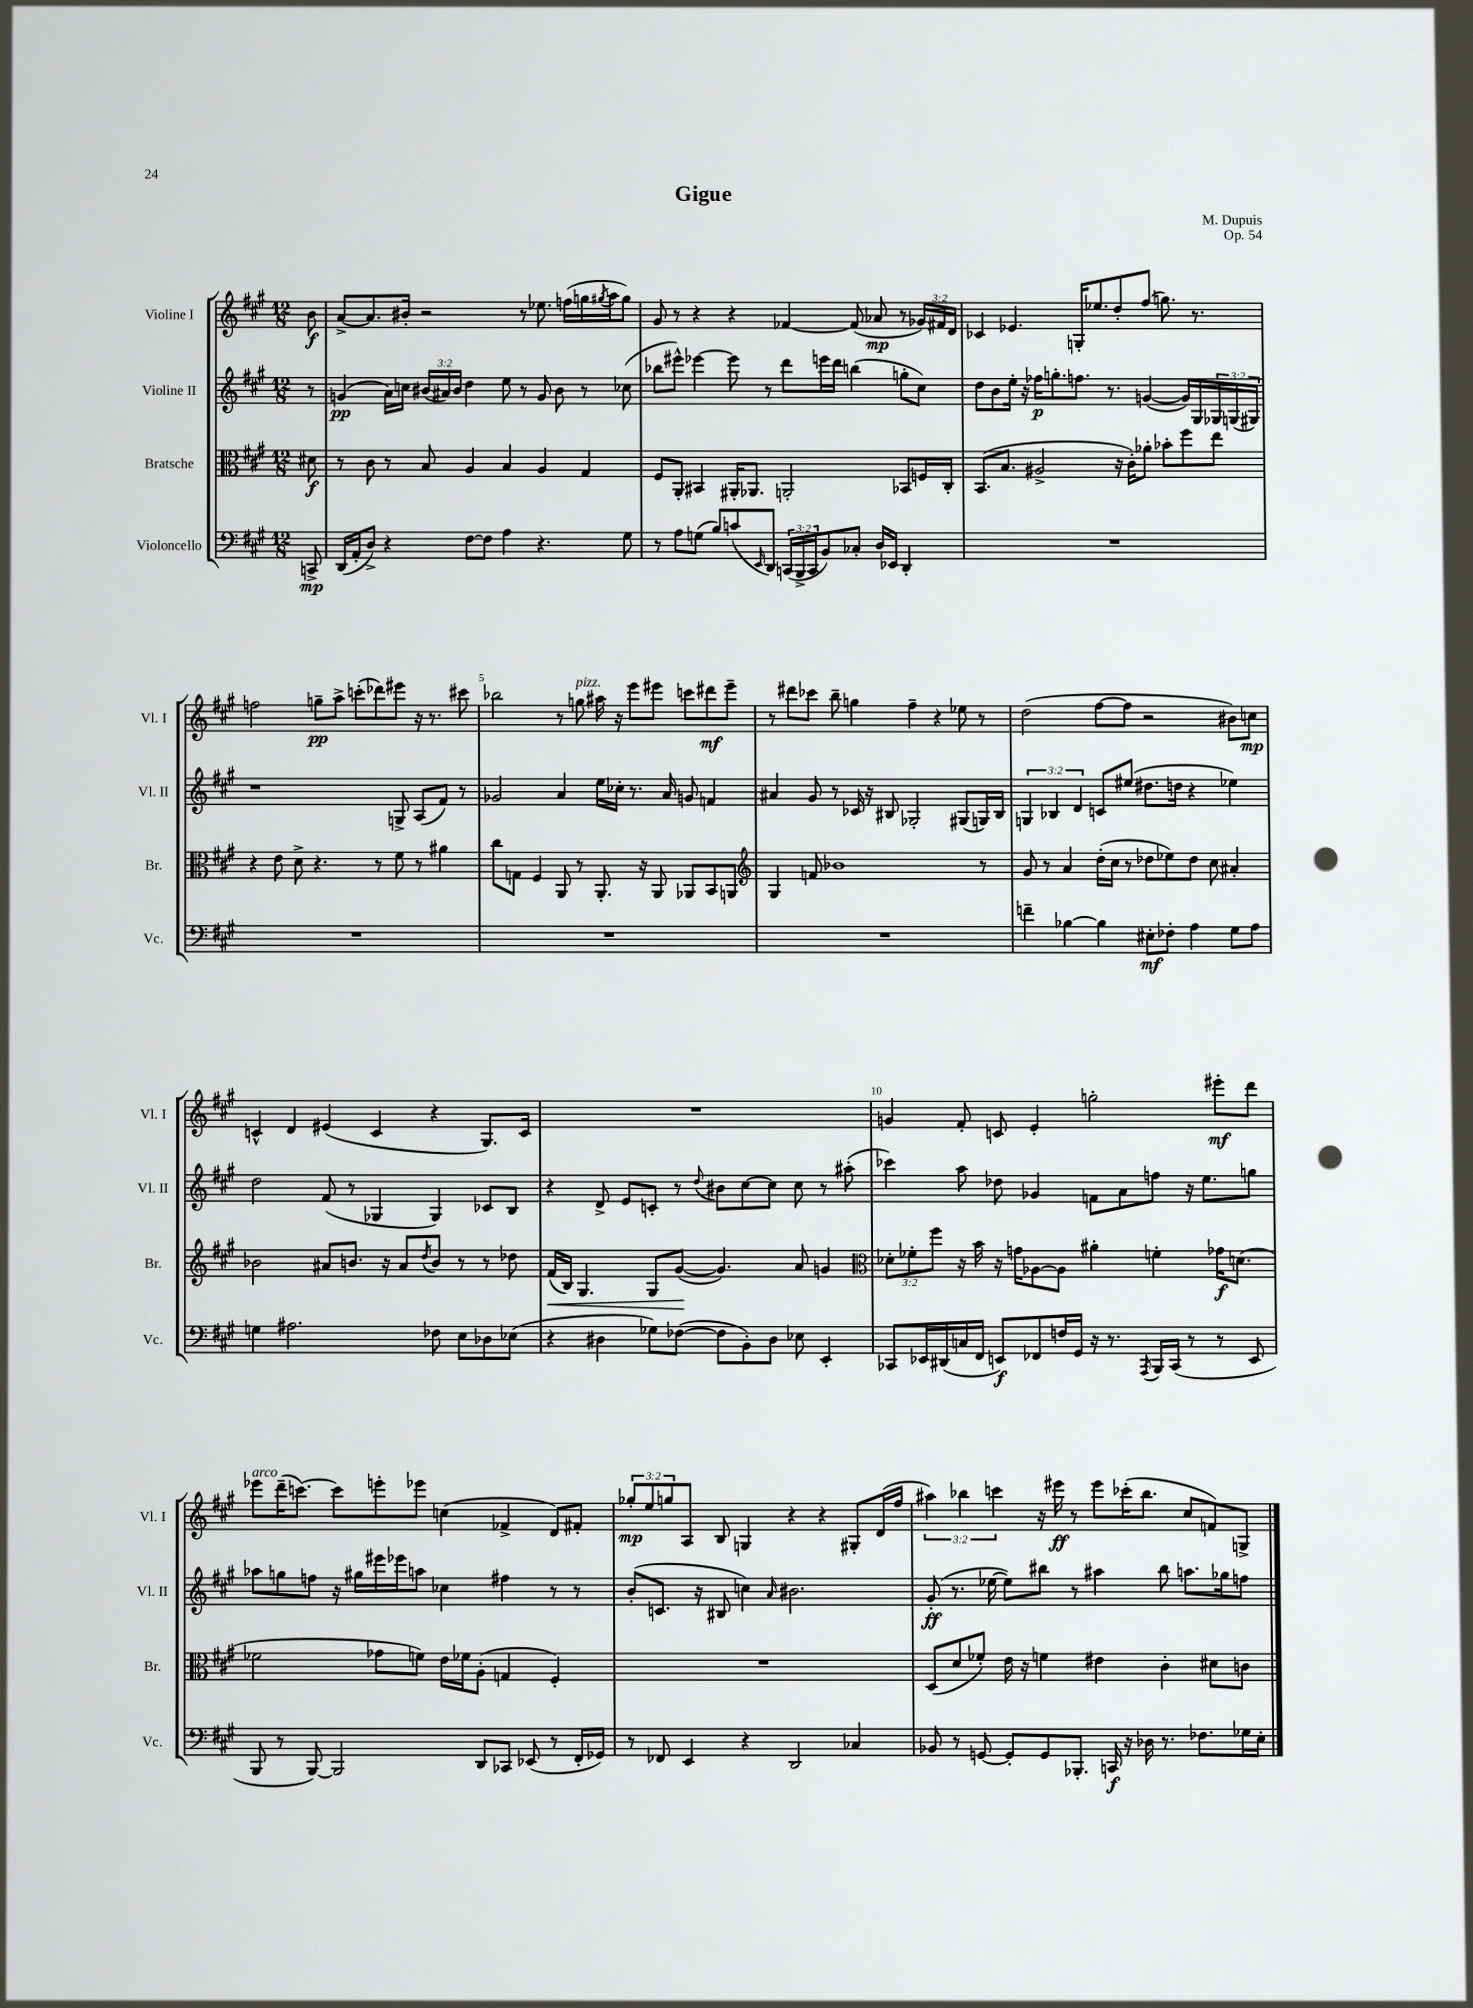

**kern	**dynam	**kern	**dynam	**kern	**dynam	**kern	**dynam
*part4	*part4	*part3	*part3	*part2	*part2	*part1	*part1
*staff4	*staff4	*staff3	*staff3	*staff2	*staff2	*staff1	*staff1
*I"Violoncello	*	*I"Bratsche	*	*I"Violine II	*	*I"Violine I	*
*I'Vc.	*	*I'Br.	*	*I'Vl. II	*	*I'Vl. I	*
*clefF4	*	*clefC3	*	*clefG2	*	*clefG2	*
*k[f#c#g#]	*	*k[f#c#g#]	*	*k[f#c#g#]	*	*k[f#c#g#]	*
*M12/8	*	*M12/8	*	*M12/8	*	*M12/8	*
=	=	=	=	=	=	=	=
8CCn^/	mp	8d#X\	f	8r	.	8b\	f
=1	=1	=1	=1	=1	=1	=1	=1
(16DD/LL	.	8r	.	(4gn/	pp	[8a^/L	.
16AA'/J	.	.	.	.	.	.	.
8D^/J)	.	8c#\	.	.	.	8.a/]	.
4r	.	8r	.	16a\LL)	.	.	.
.	.	.	.	16ccn\JJ	.	16b#X'/Jk	.
.	.	8B/	.	(24b#X/LL	.	2r	.
.	.	.	.	24a#X/)	.	.	.
.	.	.	.	24b#/JJ	.	.	.
[8F#\L	.	4A/	.	4dd\	.	.	.
8F#\J]	.	.	.	.	.	.	.
4A\	.	4B/	.	8ee\	.	.	.
.	.	.	.	8r	.	8r	.
4.r	.	4A/	.	8g/	.	8.ee-X\	.
.	.	.	.	8b#\	.	.	.
.	.	.	.	.	.	(16ffn\LL	.
.	.	4G#/	.	8r	.	16ggn\	.
.	.	.	.	.	.	8qgg#X/	.
.	.	.	.	.	.	16aa\J	.
8G#\	.	.	.	(8cc-X\	.	8gg#\J)	.
=2	=2	=2	=2	=2	=2	=2	=2
8r	.	8F#/L	.	8bb-X\L	.	8g#/	.
8A\L	.	8AA'/J	.	8eee#X^^\J)	.	8r	.
(8Gn\J	.	4BB#X/	.	[4eee-X\	.	4r	.
8B/L)	.	.	.	.	.	.	.
(8cn/	.	16AA#X'/KL	.	8eee-\]	.	4r	.
.	.	8.AA-X/J	.	.	.	.	.
16qqEE/	.	.	.	.	.	.	.
8DD/J)	.	.	.	8r	.	.	.
(24CCn/LL	.	2AAn'/	.	8ddd\L	.	[4f-X/	.
24BBB^/	.	.	.	.	.	.	.
24CC/J	.	.	.	.	.	.	.
8BB/)	.	.	.	16eeen\L	.	.	.
.	.	.	.	16ddd\JJ	.	.	.
8C-X'/J	.	.	.	(4bbn\	.	(8f-/]	.
16D/LL	.	.	.	.	.	8a-X/	mp
16EE-X/JJ	.	.	.	.	.	.	.
4DD'/	.	8BB-X/L	.	8ggn'\L	.	8r	.
.	.	16Fn/L	.	8cc#\J)	.	24g-X/LL)	.
.	.	.	.	.	.	24f#X/	.
.	.	16C#'/JJ	.	.	.	.	.
.	.	.	.	.	.	24d/JJ	.
=3	=3	=3	=3	=3	=3	=3	=3
1.r	.	(8.BB/L	.	8dd\L	.	4c-X/	.
.	.	.	.	8b\	.	.	.
.	.	8.B/J	.	.	.	.	.
.	.	.	.	16ee'\Jk	.	4.e-X/	.
.	.	.	.	16r	.	.	.
.	.	2A#X^/	.	16ff-X\KL	p	.	.
.	.	.	.	8.ggn'\	.	.	.
.	.	.	.	8.ffn\J	.	16Gn'/KL	.
.	.	.	.	.	.	8.ee-X/	.
.	.	.	.	8.r	.	.	.
.	.	16r	.	.	.	8dd'/	.
.	.	16c#'\KL)	.	.	.	.	.
.	.	8a-X'\J	.	([4gn/	.	(8ff#/J	.
.	.	8b-X'\L	.	.	.	8.ggn\)	.
.	.	8ff#\	.	16g/LL])	.	.	.
.	.	.	.	16G#/	.	8.r	.
.	.	8ee\J	.	24G-X/	.	.	.
.	.	.	.	(24Gn/	.	.	.
.	.	.	.	24G#X/JJ)	.	.	.
!!LO:LB:g=z
=4	=4	=4	=4	=4	=4	=4	=4
1.r	.	4r	.	1r	.	2ffn\	.
.	.	8e\	.	.	.	.	.
.	.	8d^\	.	.	.	.	.
.	.	4.r	.	.	.	8ggn~\L	pp
.	.	.	.	.	.	8aa^\J	.
.	.	.	.	.	.	(8cccn'\L	.
.	.	8r	.	.	.	8ddd-X\)	.
.	.	8f#\	.	8Gn^/	.	8eee#X\J	.
.	.	8r	.	(8A/L	.	16r	.
.	.	.	.	.	.	8.r	.
.	.	4a#X\	.	8f#/J)	.	.	.
.	.	.	.	8r	.	8ccc#X\	.
=5	=5	=5	=5	=5	=5	=5	=5
1.r	.	8cc#\L	.	2g-X/	.	2bb-X\	.
.	.	8Gn\J	.	.	.	.	.
.	.	4F#/	.	.	.	.	.
.	.	8AA/	.	4a/	.	8r	.
!	!	!	!	!	!	!LO:TX:a:i:t=pizz.	!
.	.	8r	.	.	.	8ggn\	.
.	.	8.AA'/	.	16ee\LL	.	16aa#X\	.
.	.	.	.	16cc-X'\JJ	.	16r	.
.	.	.	.	8.r	.	8eee\L	.
.	.	16r	.	.	.	.	.
.	.	8AA/	.	.	.	8eee#X\J	.
.	.	.	.	16a/	.	.	.
.	.	8AA-X/L	.	8gn/	.	8cccn\L	.
.	.	8BB/	.	4fn/	.	8ddd#X\	mf
.	.	8AAn/J	.	.	.	8eee#~\J	.
=6	=6	=6	=6	=6	=6	=6	=6
*	*	*clefG2	*	*	*	*	*
1.r	.	4G#/	.	4a#X/	.	8r	.
.	.	.	.	.	.	8ddd#X\L	.
.	.	8fn/	.	8g#/	.	8ccc-X\J	.
.	.	1b-X	.	8r	.	8bb~\	.
.	.	.	.	16c-X/	.	4ggn\	.
.	.	.	.	16r	.	.	.
.	.	.	.	8B#X/	.	.	.
.	.	.	.	2G-X'/	.	4ff#~\	.
.	.	.	.	.	.	4r	.
.	.	.	.	(8G#X/L	.	8ee-X\	.
.	.	8r	.	16Gn/L)	.	8r	.
.	.	.	.	16B#/JJ	.	.	.
=7	=7	=7	=7	=7	=7	=7	=7
4fn~\	.	8g#/	.	6Gn/	.	(2dd\	.
.	.	8r	.	.	.	.	.
.	.	.	.	6B-X/	.	.	.
[4B-X\	.	4a/	.	.	.	.	.
.	.	.	.	6d/	.	.	.
4B-\]	.	(16dd'\LL	.	8cn/L	.	[8ff#\L	.
.	.	16cc#\JJ	.	.	.	.	.
.	.	8r	.	(8ee#X/J	.	8ff#\J]	.
8E#X'\L	mf	8dd-X\L	.	8.dd#X\L	.	2r	.
8F-X'\J	.	8ee-X\)	.	.	.	.	.
.	.	.	.	16ddn\Jk	.	.	.
4A\	.	8dd-\J	.	4r	.	.	.
.	.	8cc#\	.	.	.	.	.
8G#\L	.	4a#X'/	.	4ee-X\)	.	8b#X\L)	.
8A\J	.	.	.	.	.	8ccn\J	mp
!!LO:LB:g=z
=8	=8	=8	=8	=8	=8	=8	=8
4Gn\	.	2b-X\	.	2dd\	.	4cn^^/	.
2.A#X\	.	.	.	.	.	4d/	.
.	.	8a#X/L	.	(8f#/	.	(4e#X/	.
.	.	8.bn/J	.	8r	.	.	.
.	.	.	.	4G-X/	.	4c/	.
.	.	16r	.	.	.	.	.
.	.	8a#/L	.	.	.	.	.
.	.	8qdd/	.	.	.	.	.
8F-X\	.	8b/J	.	4G-/)	.	4r	.
8E\L	.	8r	.	.	.	.	.
8D-X\	.	8r	.	8c-X/L	.	8.G#/L)	.
(8E-X\J	.	8dd-X\	.	8B/J	.	.	.
.	.	.	.	.	.	16c/Jk	.
=9	=9	=9	=9	=9	=9	=9	=9
!	!	!	!LO:HP:b	!	!	!	!
4r	.	(16f#/LL	<	4r	.	1.r	.
.	.	16B/JJ)	.	.	.	.	.
.	.	4.G#/	.	.	.	.	.
4D#X\	.	.	.	8d^/	.	.	.
.	.	.	.	8e/L	.	.	.
8G-X\L)	.	8G#/L	.	8cn'/J	.	.	.
([8F-X\J	.	([8g#/J	.	8r	.	.	.
.	.	.	.	8qqdd/	.	.	.
8F-\L]	.	4.g#/])	[	8b#X\L	.	.	.
8BB'\)	.	.	.	[8cc#\	.	.	.
8D#\J	.	.	.	8cc#\J]	.	.	.
8E-X\	.	8a/	.	8cc#\	.	.	.
4EE'/	.	4gn/	.	8r	.	.	.
.	.	.	.	(8aa#X'\	.	.	.
=10	=10	=10	=10	=10	=10	=10	=10
*	*	*clefC3	*	*	*	*	*
8CC-X/L	.	12d-X'\L	.	4ccc-X\)	.	4gn/	.
.	.	12f-X'\	.	.	.	.	.
16EE-X/L	.	.	.	.	.	.	.
.	.	12ff#\J	.	.	.	.	.
(16DD#X/	.	.	.	.	.	.	.
16Cn/	.	16r	.	8aa\	.	8f#'/	.
16FF#/JJ	.	16b\	.	.	.	.	.
8EEn/L)	f	16r	.	8dd-X\	.	8cn/	.
.	.	16gn\KL	.	.	.	.	.
8FF-X/	.	[8A-X\	.	4g-X/	.	4e'/	.
16Fn/L	.	8A-\J]	.	.	.	.	.
16GG#/JJ	.	.	.	.	.	.	.
16r	.	4a#X'\	.	8fn\L	.	2ggn'\	.
8.r	.	.	.	.	.	.	.
.	.	.	.	8a\	.	.	.
8qAAA/	.	.	.	.	.	.	.
16BBB/LL	.	4fn'\	.	8ffn\J	.	.	.
(16CC-/JJ	.	.	.	.	.	.	.
8r	.	.	.	16r	.	.	.
.	.	.	.	8.ee\L	.	.	.
8r	.	16g-X\KL	f	.	.	8eee#X'\L	mf
.	.	(8.dn\J	.	.	.	.	.
8EE/	.	.	.	8ggn\J	.	8ddd\J	.
!!LO:LB:g=z
=11	=11	=11	=11	=11	=11	=11	=11
!	!	!	!	!	!	!LO:TX:a:i:t=arco	!
8BBB/	.	2f-X\	.	8aa-X\L	.	8eee-X\L	.
8r	.	.	.	8ggn\	.	(16ddd~\K	.
.	.	.	.	.	.	[8.cccn\J)	.
[8BBB/)	.	.	.	8ffn\J	.	.	.
2BBB/]	.	.	.	16r	.	8ccc\L]	.
.	.	.	.	16gg#X\LL	.	.	.
.	.	8g-X\L	.	16eee#X\	.	8eeen'\	.
.	.	.	.	16eee-X\J	.	.	.
.	.	8fn\J)	.	8aan\J	.	8eee-X\J	.
.	.	16e\LL	.	4cc-X\	.	(4ccn\	.
.	.	16f-X\J	.	.	.	.	.
8DD/L	.	(8A'\J	.	.	.	.	.
8CC-X/J	.	4Gn/	.	4ff#X\	.	4f-X^/	.
(8EE-X/	.	.	.	.	.	.	.
8r	.	4F#'/)	.	8r	.	8d/L)	.
16FF#'/LL	.	.	.	8r	.	8f#X'/J	.
16GG-X/JJ)	.	.	.	.	.	.	.
=12	=12	=12	=12	=12	=12	=12	=12
8r	.	1.r	.	(8b'/L	.	12gg-X'/L	mp
.	.	.	.	.	.	12ee/	.
8FF-X/	.	.	.	8.cn/J	.	.	.
.	.	.	.	.	.	12ggn/	.
4EE/	.	.	.	.	.	8A/J	.
.	.	.	.	16r	.	.	.
.	.	.	.	8B#X/	.	8B/	.
4r	.	.	.	4ccn\)	.	4Gn/	.
.	.	.	.	16qqa/	.	.	.
2DD/	.	.	.	2.b#X\	.	4r	.
.	.	.	.	.	.	4r	.
4C-X/	.	.	.	.	.	8G#X'/L	.
.	.	.	.	.	.	(16d/L	.
.	.	.	.	.	.	16ff#/JJ	.
=13	=13	=13	=13	=13	=13	=13	=13
8BB-X/	.	(8D/L	.	(8g#'/	ff	6aa#X\)	.
8r	.	8d/	.	8.r	.	.	.
.	.	.	.	.	.	6bb-X\	.
[8GGn/	.	8f-X'/J)	.	.	.	.	.
.	.	.	.	[16ee-X\	.	.	.
.	.	.	.	.	.	6cccn\	.
8GG'/L]	.	16e\	.	8ee-\L])	.	.	.
.	.	16r	.	.	.	.	.
8GG/	.	4fn\	.	8bb#X\J	.	16r	.
.	.	.	.	.	.	16eee#X\	ff
8.BBB-X'/J	.	.	.	8r	.	8r	.
.	.	4e#X\	.	4aa#X\	.	8eee#\L	.
16CCn/	f	.	.	.	.	.	.
16r	.	.	.	.	.	(16ccc-X'\K	.
16D-X\	.	.	.	.	.	8.bb-\J	.
8.r	.	4c#'\	.	8bb#\	.	.	.
.	.	.	.	8.aan\L	.	8cc#/L	.
8.F-X\L	.	.	.	.	.	.	.
.	.	8d#X\L	.	.	.	8fn/)	.
.	.	.	.	16gg-X\k	.	.	.
16G-X\L	.	8cn\J	.	8ffn\J	.	8Gn^/J	.
16E'\JJ	.	.	.	.	.	.	.
==	==	==	==	==	==	==	==
*-	*-	*-	*-	*-	*-	*-	*-
